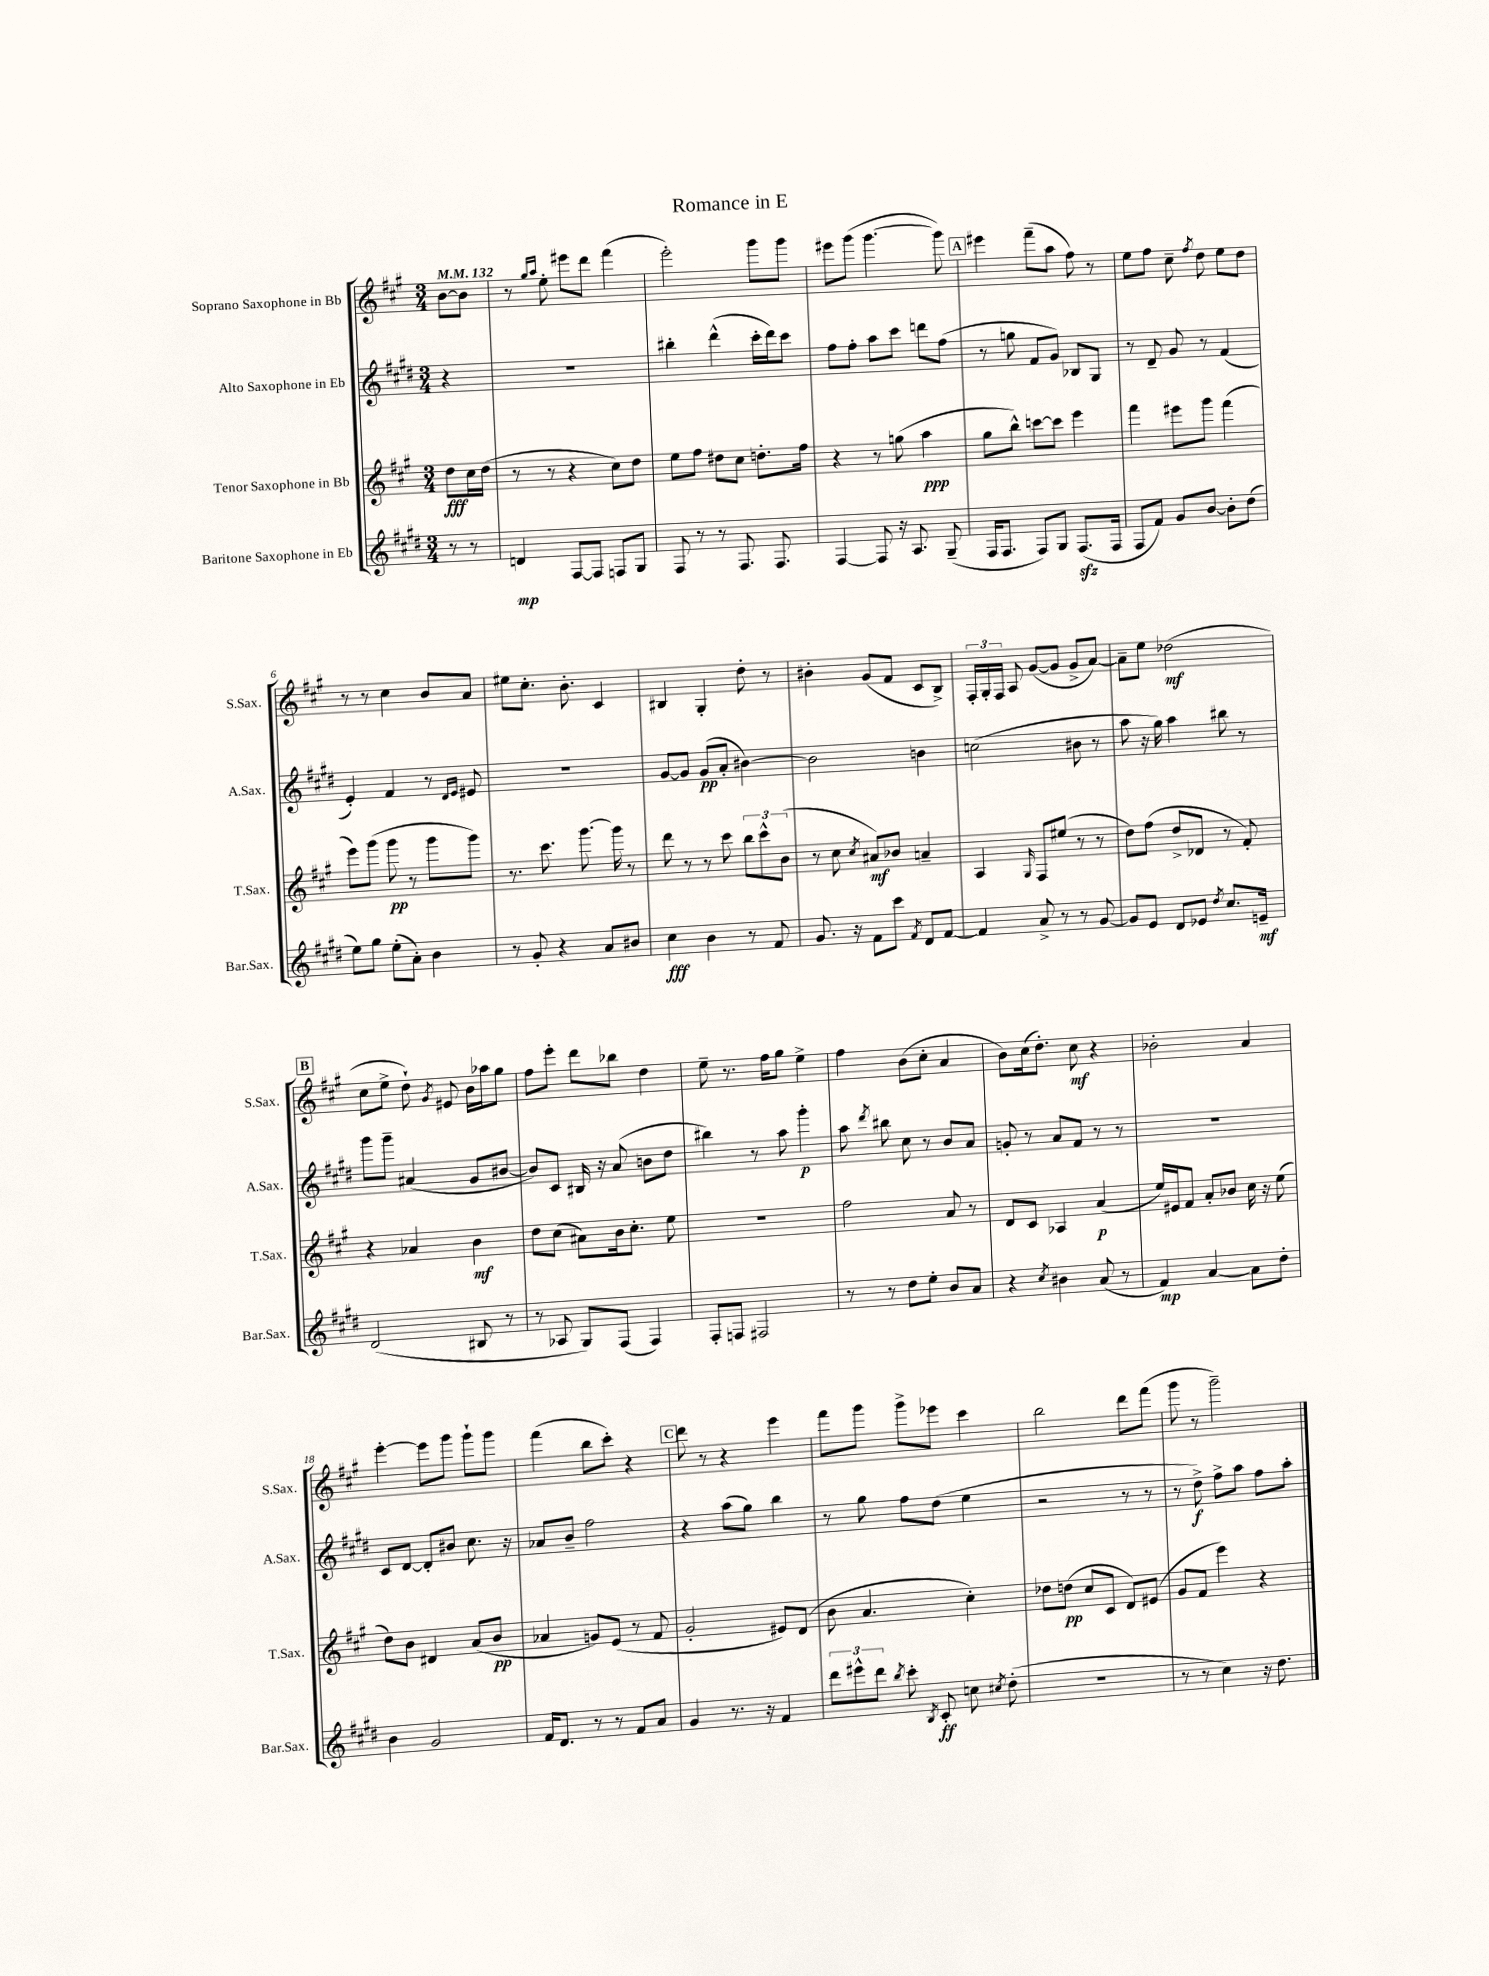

**kern	**dynam	**kern	**dynam	**kern	**dynam	**kern	**dynam
*part4	*part4	*part3	*part3	*part2	*part2	*part1	*part1
*staff4	*staff4	*staff3	*staff3	*staff2	*staff2	*staff1	*staff1
*I"Baritone Saxophone in Eb	*	*I"Tenor Saxophone in Bb	*	*I"Alto Saxophone in Eb	*	*I"Soprano Saxophone in Bb	*
*I'Bar.Sax.	*	*I'T.Sax.	*	*I'A.Sax.	*	*I'S.Sax.	*
*clefG2	*	*clefG2	*	*clefG2	*	*clefG2	*
*k[f#c#g#d#]	*	*k[f#c#g#]	*	*k[f#c#g#d#]	*	*k[f#c#g#]	*
*M3/4	*	*M3/4	*	*M3/4	*	*M3/4	*
*MM132	*	*MM132	*	*MM132	*	*MM132	*
=	=	=	=	=	=	=	=
8r	.	8dd\L	fff	4r	.	[8b\L	.
8r	.	16cc#\L	.	.	.	8b\J]	.
.	.	(16dd\JJ	.	.	.	.	.
=1	=1	=1	=1	=1	=1	=1	=1
4dn/	mp	8r	.	2.r	.	8r	.
.	.	.	.	.	.	16qqgg#/LL	.
.	.	.	.	.	.	16qqaa/JJ	.
.	.	8r	.	.	.	8ee'\	.
[8F#/L	.	4r	.	.	.	8eee#X\L	.
8F#/J]	.	.	.	.	.	8ddd\J	.
8Fn/L	.	8cc#\L)	.	.	.	(4fff#\	.
8G#/J	.	8dd\J	.	.	.	.	.
=2	=2	=2	=2	=2	=2	=2	=2
8F#/	.	8ee\L	.	4bb#X'\	.	2eee'\)	.
8r	.	8ff#\J	.	.	.	.	.
8r	.	8dd#X\L	.	(4ddd#^^\	.	.	.
8.F#/	.	8cc#\J	.	.	.	.	.
.	.	8.ddn'\L	.	16ccc#'\LL	.	8ggg#\L	.
8.F#/	.	.	.	16ddd#\J)	.	.	.
.	.	.	.	8ccc#\J	.	8ggg#\J	.
.	.	16ff#\Jk	.	.	.	.	.
=3	=3	=3	=3	=3	=3	=3	=3
[4F#/	.	4r	.	8ff#\L	.	8eee#X\L	.
.	.	.	.	8ff#'\J	.	(8ggg#\J	.
8F#/]	.	8r	.	8aa\L	.	[4.ggg#\	.
16r	.	(8ggn\	.	8ccc#\J	.	.	.
8.A/	.	.	.	.	.	.	.
.	.	4aa\	ppp	8dddn\L	.	.	.
(8G#~/	.	.	.	(8ff#\J	.	8ggg#\])	.
!!LO:REH:place=s1:t=A
=4	=4	=4	=4	=4	=4	=4	=4
16F#/KL	.	8gg#\L	.	8r	.	4eee#X\	.
8.F#/J	.	.	.	.	.	.	.
.	.	8bb^^\J)	.	8ggn\	.	.	.
8F#/L)	.	[8cccn\L	.	8f#/L	.	(8fff#~\L	.
8G#/J	.	8ccc\J]	.	8g#/J)	.	8aa\J	.
(8.F#zz/L	.	4eee\	.	8B-X/L	.	8ff#\)	.
.	.	.	.	8G#/J	.	8r	.
16F#/Jk	.	.	.	.	.	.	.
=5	=5	=5	=5	=5	=5	=5	=5
8F#/L	.	4fff#\	.	8r	.	8ee\L	.
8f#/J)	.	.	.	8d#~/	.	8ff#\J	.
8g#/L	.	8eee#X\L	.	8g#/	.	8cc#~\	.
.	.	.	.	.	.	8qff#/	.
[8b/J	.	8ggg#\J	.	8r	.	8dd\	.
8b'\L]	.	(4fff#\	.	(4f#/	.	8ee\L	.
(8dd#\J	.	.	.	.	.	8dd\J	.
!!LO:LB:g=z
=6	=6	=6	=6	=6	=6	=6	=6
8ee\L)	.	8eee\L)	.	4e'/)	.	8r	.
8gg#\J	.	(8ggg#\J	.	.	.	8r	.
(8ee'\L	.	8ggg#\	pp	4f#/	.	4cc#\	.
8a'\J)	.	8r	.	.	.	.	.
4b\	.	8ggg#\L	.	8r	.	8b/L	.
.	.	.	.	16qqd#/LL	.	.	.
.	.	.	.	16qqe/JJ	.	.	.
.	.	8ggg#\J)	.	8e#X/	.	8a/J	.
=7	=7	=7	=7	=7	=7	=7	=7
8r	.	8.r	.	2.r	.	8ee#X\L	.
8g#'/	.	.	.	.	.	8.cc#'\J	.
.	.	8.ccc#\	.	.	.	.	.
4r	.	.	.	.	.	.	.
.	.	.	.	.	.	8.b'\	.
.	.	[8.ggg#\	.	.	.	.	.
8a/L	.	.	.	.	.	4c#/	.
.	.	16ggg#\]	.	.	.	.	.
8b#X/J	.	8r	.	.	.	.	.
=8	=8	=8	=8	=8	=8	=8	=8
4cc#\	fff	8ddd\	.	[8g#/L	.	4B#X/	.
.	.	8r	.	8g#/J]	.	.	.
4b\	.	8r	.	(8g#/L	pp	4G#'/	.
.	.	8ccc#\	.	8a'/J	.	.	.
8r	.	12bb\L	.	[4b#X\)	.	8dd'\	.
.	.	12ccc#^^\	.	.	.	.	.
8f#/	.	.	.	.	.	8r	.
.	.	(12b\J	.	.	.	.	.
=9	=9	=9	=9	=9	=9	=9	=9
8.g#/	.	8r	.	2b#\]	.	4b#X'\	.
.	.	8cc#\	.	.	.	.	.
16r	.	.	.	.	.	.	.
.	.	8qcc#/	.	.	.	.	.
8f#\L	.	8a#X/L)	mf	.	.	(8g#/L	.
8ccc#\J	.	8b-X/J	.	.	.	8f#/J	.
8qf#/	.	.	.	.	.	.	.
8d#/L	.	4an~/	.	4bn\	.	8c#/L	.
[8f#/J	.	.	.	.	.	8B^/J)	.
=10	=10	=10	=10	=10	=10	=10	=10
4f#/]	.	4A/	.	(2ccn\	.	24F#'/LL	.
.	.	.	.	.	.	24G#'/	.
.	.	.	.	.	.	24F#/JJ	.
.	.	.	.	.	.	8A/	.
.	.	16qqG#/	.	.	.	.	.
8a^/	.	8F#/L	.	.	.	([8g#/L	.
8r	.	(8ee#X/J	.	.	.	8g#/J]	.
8r	.	8r	.	8b#X\	.	8g#^/L	.
[8g#/	.	8r	.	8r	.	[8a/J)	.
=11	=11	=11	=11	=11	=11	=11	=11
8g#/L]	.	8dd\L)	.	8aa\	.	8a~\L]	.
8e/J	.	(8ff#\J	.	16r	.	8ee\J	.
.	.	.	.	16gg#\)	.	.	.
8d#/L	.	8dd^/L	.	4aa\	.	(2dd-X\	mf
8e-X/J	.	8d-X/J	.	.	.	.	.
8qdd#/	.	.	.	.	.	.	.
8.cc#/L	.	8r	.	8bb#X\	.	.	.
.	.	8f#'/)	.	8r	.	.	.
16en~/Jk	mf	.	.	.	.	.	.
!!LO:LB:g=z
!!LO:REH:place=s1:t=B
=12	=12	=12	=12	=12	=12	=12	=12
(2d#/	.	4r	.	8ggg#\L	.	8cc#\L	.
.	.	.	.	8ggg#~\J	.	8ee^\J	.
.	.	4a-X/	.	(4a#X/	.	8dd`\)	.
.	.	.	.	.	.	8qg#/	.
.	.	.	.	.	.	8e#X/	.
8B#X/	.	4b\	mf	8g#/L	.	16b\LL	.
.	.	.	.	.	.	16aa-X\J	.
8r	.	.	.	[8b#X/J	.	8gg#\J	.
=13	=13	=13	=13	=13	=13	=13	=13
8r	.	8dd\L	.	8b#/L])	.	8ff#\L	.
8A-X/	.	(8cc#\J	.	8c#/J	.	8eee'\J	.
8G#/L)	.	8a#X\L)	.	16B#X/	.	8ddd\L	.
.	.	.	.	16r	.	.	.
(8F#/J	.	16b\k	.	(8a/	.	8bb-X\J	.
.	.	8.cc#'\J	.	.	.	.	.
4F#/)	.	.	.	8bn\L	.	4dd\	.
.	.	8ee\	.	8dd#\J	.	.	.
=14	=14	=14	=14	=14	=14	=14	=14
8F#'/L	.	2.r	.	4bb#X\)	.	8ee~\	.
8Fn/J	.	.	.	.	.	8.r	.
2F#X/	.	.	.	8r	.	.	.
.	.	.	.	.	.	16ff#\KL	.
.	.	.	.	8aa\	.	8gg#\J	.
.	.	.	.	4ggg#'\	p	4ee^\	.
=15	=15	=15	=15	=15	=15	=15	=15
8r	.	2ff#\	.	8aa\	.	4ff#\	.
.	.	.	.	8qddd#/	.	.	.
8r	.	.	.	8bb#X\	.	.	.
8dd#\L	.	.	.	8cc#\	.	(8b\L	.
8ee'\J	.	.	.	8r	.	8cc#'\J	.
8b/L	.	8a/	.	8b/L	.	4a/	.
8a/J	.	8r	.	8a/J	.	.	.
=16	=16	=16	=16	=16	=16	=16	=16
4r	.	8d/L	.	8gn'/	.	8b\L)	.
.	.	8c#/J	.	8r	.	(16cc#\k	.
.	.	.	.	.	.	8.dd'\J)	.
8qcc#/	.	.	.	.	.	.	.
4b#X\	.	4A-X/	.	8a/L	.	.	.
.	.	.	.	8f#/J	.	8cc#\	mf
(8a/	.	(4a/	p	8r	.	4r	.
8r	.	.	.	8r	.	.	.
=17	=17	=17	=17	=17	=17	=17	=17
4f#/)	mp	16ee/LL)	.	2.r	.	2b-X'\	.
.	.	16e#X/J	.	.	.	.	.
.	.	8f#/J	.	.	.	.	.
[4a/	.	8a'/L	.	.	.	.	.
.	.	8b-X/J	.	.	.	.	.
8a\L]	.	16cc#\	.	.	.	4a/	.
.	.	16r	.	.	.	.	.
8dd#'\J	.	(8ee\	.	.	.	.	.
!!LO:LB:g=z
=18	=18	=18	=18	=18	=18	=18	=18
4b\	.	8dd\L)	.	8c#/L	.	[4eee'\	.
.	.	8b\J	.	[8d#/J	.	.	.
2g#/	.	4d#X/	.	8d#'/L]	.	8eee\L]	.
.	.	.	.	8b#X/J	.	8ggg#\J	.
.	.	(8a/L	.	8.cc#\	.	8ggg#`\L	.
.	.	8b/J	pp	.	.	8ggg#\J	.
.	.	.	.	16r	.	.	.
=19	=19	=19	=19	=19	=19	=19	=19
16f#/KL	.	4a-X/	.	8a-X/L	.	(4fff#\	.
8.d#/J	.	.	.	.	.	.	.
.	.	.	.	8b~/J	.	.	.
8r	.	8gn/L)	.	2ff#\	.	8bb\L	.
8r	.	(8e/J	.	.	.	8ccc#'\J)	.
8f#/L	.	8r	.	.	.	4r	.
8a/J	.	8f#/	.	.	.	.	.
!!LO:REH:place=s1:t=C
=20	=20	=20	=20	=20	=20	=20	=20
4g#/	.	2g#'/	.	4r	.	8ddd\	.
.	.	.	.	.	.	8r	.
8.r	.	.	.	(8aa\L	.	4r	.
.	.	.	.	8gg#\J)	.	.	.
16r	.	.	.	.	.	.	.
4f#/	.	8e#X/L)	.	4bb\	.	4eee\	.
.	.	(8d/J	.	.	.	.	.
=21	=21	=21	=21	=21	=21	=21	=21
12ddd#\L	.	8b\	.	8r	.	8fff#\L	.
12eee#X^^\	.	.	.	.	.	.	.
.	.	4.a/	.	8gg#\	.	8ggg#\J	.
12ddd#\J	.	.	.	.	.	.	.
8qbb/	.	.	.	.	.	.	.
8ccc#'\	.	.	.	8ff#\L	.	8ggg#^\L	.
8qB/	.	.	.	.	.	.	.
8c#'/	ff	.	.	(8dd#\J	.	8eee-X\J	.
8ccn\	.	4cc#'\)	.	4ee\	.	4ccc#\	.
8qcc#X/	.	.	.	.	.	.	.
(8dd#'\	.	.	.	.	.	.	.
=22	=22	=22	=22	=22	=22	=22	=22
2.r	.	8dd-X\L	.	2r	.	2bb\	.
.	.	(8ddn\J	pp	.	.	.	.
.	.	8cc#/L	.	.	.	.	.
.	.	8c#/J	.	.	.	.	.
.	.	8d/L)	.	8r	.	8ddd\L	.
.	.	(8e#X/J	.	8r	.	(8fff#\J	.
=23	=23	=23	=23	=23	=23	=23	=23
8r	.	8g#/L	.	8r	.	8ggg#\	.
8r	.	8f#/J	.	8dd#^\)	f	8r	.
4cc#\)	.	4eee\)	.	8ff#^\L	.	2ggg#~\)	.
.	.	.	.	8aa\J	.	.	.
16r	.	4r	.	8ff#\L	.	.	.
8.dd#\	.	.	.	.	.	.	.
.	.	.	.	8aa'\J	.	.	.
==	==	==	==	==	==	==	==
*-	*-	*-	*-	*-	*-	*-	*-
